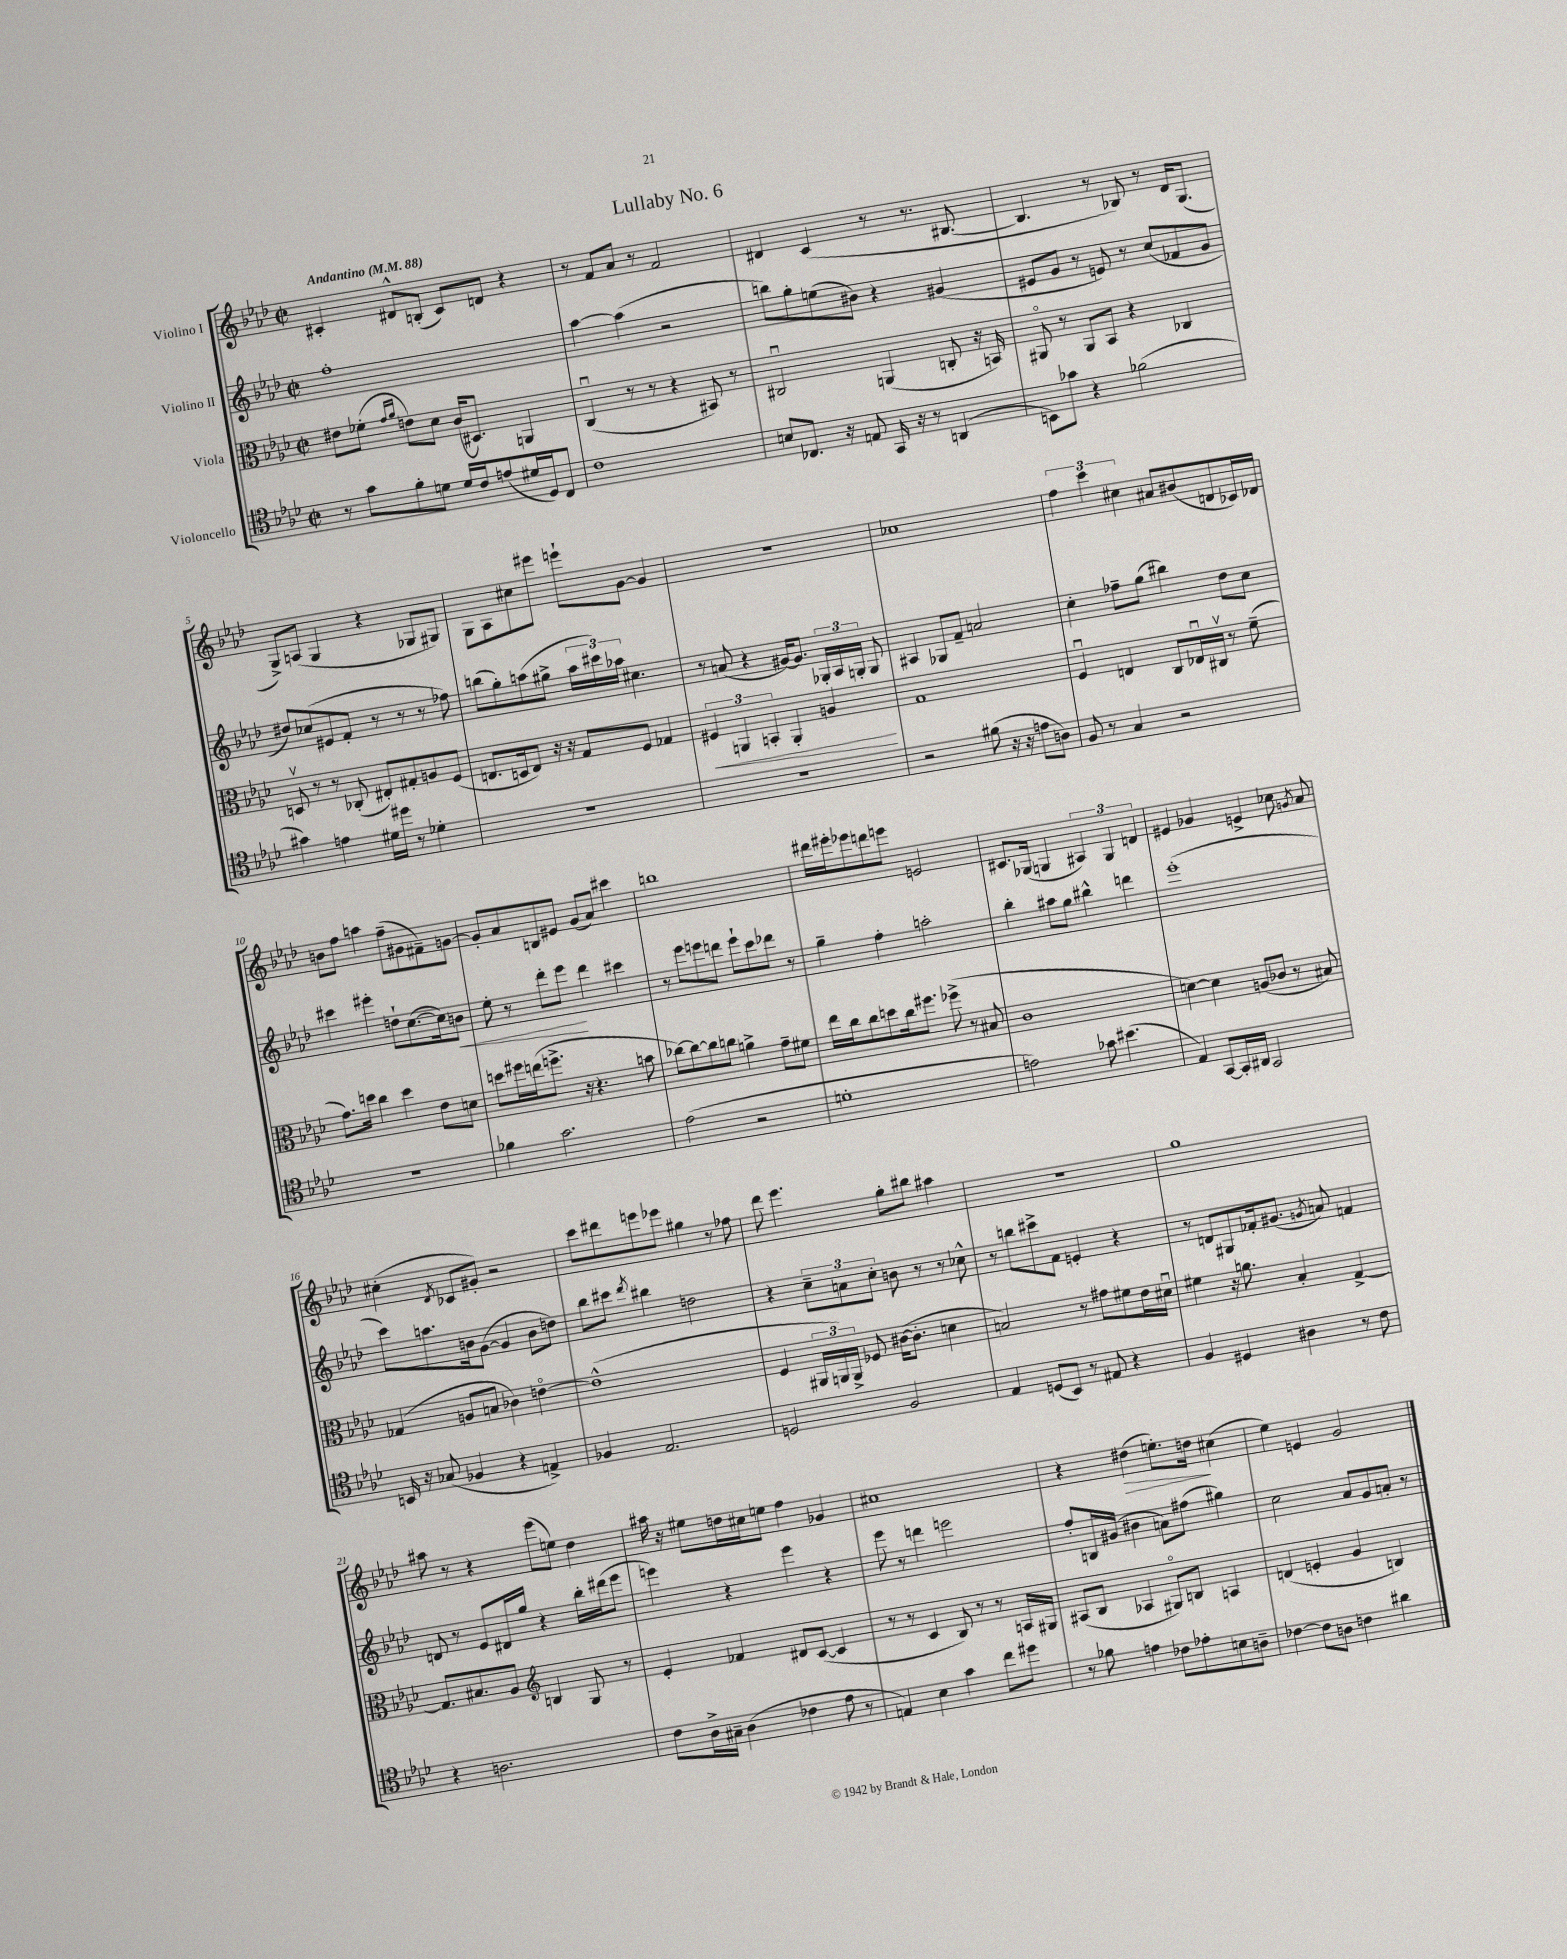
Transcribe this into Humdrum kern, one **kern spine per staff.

**kern	**kern	**dynam	**kern	**dynam	**kern	**dynam
*part4	*part3	*part3	*part2	*part2	*part1	*part1
*staff4	*staff3	*staff3	*staff2	*staff2	*staff1	*staff1
*I"Violoncello	*I"Viola	*	*I"Violino II	*	*I"Violino I	*
*clefC4	*clefC3	*	*clefG2	*	*clefG2	*
*k[b-e-a-d-]	*k[b-e-a-d-]	*	*k[b-e-a-d-]	*	*k[b-e-a-d-]	*
*M2/2	*M2/2	*	*M2/2	*	*M2/2	*
*met(c|)	*met(c|)	*	*met(c|)	*	*met(c|)	*
*MM88	*MM88	*	*MM88	*	*MM88	*
=1	=1	=1	=1	=1	=1	=1
!	!	!	!	!	!LO:TX:a:B:t=Andantino	!
8r	8e#X\L	.	1ff'	.	4c#X'/	.
8g\L	(8f-X'\J	.	.	.	.	.
.	16qqg/LL	.	.	.	.	.
.	16qqa-/JJ	.	.	.	.	.
8f'\	8en\L)	.	.	.	8d#X^^/L	.
8dn\J	8d-\J	.	.	.	(8Bn'/J	.
16d/LL	(16c/KL	.	.	.	8c#/L)	.
16c/J	8.D#X/J)	.	.	.	.	.
(8en/	.	.	.	.	8dn/J	.
16d#X/L	4AAn/	.	.	.	4r	.
16D-/J)	.	.	.	.	.	.
8C/J	.	.	.	.	.	.
=2	=2	=2	=2	=2	=2	=2
1c	(4Cu/	.	[4aa-\	.	8r	.
.	.	.	.	.	8f/L	.
.	8r	.	(4aa-\]	.	8a-/J	.
.	8r	.	.	.	8r	.
.	4r	.	2r	.	2f/	.
.	8BB#X/)	.	.	.	.	.
.	8r	.	.	.	.	.
=3	=3	=3	=3	=3	=3	=3
8Bn/L	2C#Xu/	.	8bbn\L)	.	4d#X/	.
8.C-X/J	.	.	8gg'\	.	.	.
.	.	.	(8een\	.	(4c/	.
16r	.	.	.	.	.	.
8En/	.	.	8b#X\J)	.	.	.
16GG/	(4AAn/	.	4r	.	8r	.
16r	.	.	.	.	.	.
8r	.	.	.	.	8.r	.
(4AAn/	8Cn'/	.	(4g#X/	.	.	.
.	.	.	.	.	[8.B#X/	.
.	16r	.	.	.	.	.
.	16BBn/)	.	.	.	.	.
=4	=4	=4	=4	=4	=4	=4
8BBn\L)	8AA#X/	.	8e#X/L	.	4.B#/]	.
8g-X\J	8r	.	8g/J	.	.	.
4r	8AA#/L	.	8r	.	.	.
.	8BB-/J	.	8en/)	.	8r	.
(2f-X\	4r	.	8r	.	8B-X/)	.
.	.	.	(8cc/L	.	8r	.
.	4C-X/	.	8f-X/	.	16d-/KL	.
.	.	.	.	.	(8.G/J	.
.	.	.	8g/J	.	.	.
!!LO:LB:g=z
=5	=5	=5	=5	=5	=5	=5
4g#X\)	8Dnv/	.	8dd#X/L)	.	8G^/L)	.
.	8r	.	(8cc-X/	.	(8An/J	.
4en\	8r	.	8e#X/	.	4G/	.
.	(8C-X'/	.	8f'/J	.	.	.
16d#X\LL	8E#X'/L)	.	8r	.	4r	.
16dd#X\JJ	.	.	.	.	.	.
8r	8G#X'/	.	8r	.	.	.
4d-X'\	8An/	.	8r	.	8G-X/L	.
.	(8F/J	.	8ff-X\)	.	8G#X/J)	.
=6	=6	=6	=6	=6	=6	=6
1r	8.En/L	.	(8bbn\L	.	8G\L	.
.	.	.	8gg'\)	.	8A-\	.
.	16Dn/k	.	.	.	.	.
.	8E/J)	.	(8aan\	.	8cc#X\	.
.	16r	.	8gg#X^\J	.	8eee#X\J	.
.	16r	.	.	.	.	.
.	8G/L	.	24aa\LL	.	8eeen`\L	.
.	.	.	24ccc#X\)	.	.	.
.	.	.	24aa-X\JJ	.	.	.
.	8F/J	.	4.cc#X\	.	[8g\J	.
.	4G-X/	.	.	.	4g/]	.
=7	=7	=7	=7	=7	=7	=7
!	!	!LO:HP:b	!	!	!	!
1r	6F#X/	<	8r	.	1r	.
.	.	.	(8an/	.	.	.
.	6AAn/	.	.	.	.	.
.	.	.	4r	.	.	.
.	6BBn'/	.	.	.	.	.
.	4AA'/	.	[16g#X/KL)	.	.	.
.	.	.	8.g#/J]	.	.	.
.	4An/	.	24G-X'/LL	.	.	.
.	.	.	24A-/	.	.	.
.	.	.	24Gn'/JJ	.	.	.
.	.	.	8G/	.	.	.
.	.	[	.	.	.	.
=8	=8	=8	=8	=8	=8	=8
2r	1G	.	4A#X/	.	1cc-X	.
.	.	.	8G-X/L	.	.	.
.	.	.	8f~/J	.	.	.
(8f#X\	.	.	2an/	.	.	.
16r	.	.	.	.	.	.
16r	.	.	.	.	.	.
8en\L	.	.	.	.	.	.
8An\J)	.	.	.	.	.	.
=9	=9	=9	=9	=9	=9	=9
8F/	4Fu/	.	4cc'\	.	6ff\	.
8r	.	.	.	.	.	.
.	.	.	.	.	6ccc\	.
4G/	4En/	.	8ff-X~\L	.	.	.
.	.	.	.	.	6cc#X\	.
.	.	.	(8gg\J	.	.	.
2r	8C/L	.	4bb#X\)	.	8a#X/L	.
.	16E-Xu/L	.	.	.	(8b#X/	.
.	16C#Xv/JJ	.	.	.	.	.
.	8r	.	8dd-\L	.	8dn/	.
.	(8f~\	.	8cc\J	.	16c-X/L)	.
.	.	.	.	.	16d-X/JJ	.
!!LO:LB:g=z
=10	=10	=10	=10	=10	=10	=10
1r	8.g\L)	.	4ccc#X\	.	8bn\L	.
.	.	.	.	.	8ff\J	.
.	16ddn\Jk	.	.	.	.	.
.	4cc\	.	4eee#X'\	.	4aan\	.
.	4dd\	.	8ddn`\L	.	(8ff~\L	.
.	.	.	([8.cc\	.	8g#X\	.
.	8e-\L	.	.	.	8f#X~\)	.
.	.	.	16cc\k])	.	.	.
!	!	!	!	!LO:HP:b	!	!
.	8dn\J	.	8bn\J	<	[8gn\J	.
=11	=11	=11	=11	=11	=11	=11
4f-X\	8ddn\L	.	8ee-'\	.	8g'/L]	.
.	16ff#X\L	.	8r	.	8a-/	.
.	(16een\J	.	.	.	.	.
2.g\	8.ffn^\J	.	8ddd-'\L	.	8Bn/	.
.	.	.	8eee-\J	.	8e#X/J	.
.	16r	.	.	.	.	.
.	4.r	.	4ddd-\	[	(8g/L	.
.	.	.	.	.	8a-/J)	.
.	.	.	4ccc#X\	.	4ccc#X\	.
.	8bn\	.	.	.	.	.
=12	=12	=12	=12	=12	=12	=12
(2e-\	[8cc-X\L)	.	8r	.	1bbn	.
.	8cc-\_	.	8eee-\L	.	.	.
.	8cc-\]	.	8eeen\	.	.	.
.	8ccn\J	.	8dddn\J	.	.	.
2r	4an^\	.	8eee`\L	.	.	.
.	.	.	8ccc\	.	.	.
.	8g~\L	.	8ddd-X\J	.	.	.
.	8f#X\J	.	8r	.	.	.
=13	=13	=13	=13	=13	=13	=13
1dn'	16ee-\LL	.	4gg~\	.	16ddd#X\LL	.
.	16cc\J	.	.	.	16eee#X'\J	.
.	8cc\	.	.	.	8eee-X\	.
.	8ddn\	.	4ff'\	.	8dddn\	.
.	16cc\k	.	.	.	8eeen\J	.
.	8.ff#X\J	.	.	.	.	.
.	.	.	2aan'\	.	2en/	.
.	(8ff-X^\	.	.	.	.	.
.	8r	.	.	.	.	.
.	8B#X/	.	.	.	.	.
=14	=14	=14	=14	=14	=14	=14
2en\)	1c	.	4bb-'\	.	8.c#X/L	.
.	.	.	.	.	(16G-X/Jk	.
.	.	.	8aa#X\L	.	4Gn/	.
.	.	.	8gg\J	.	.	.
8g-X\	.	.	4bb#X^^\	.	6A#X/)	.
(4.b#X\	.	.	.	.	.	.
.	.	.	.	.	6G/	.
.	.	.	4dddn\	.	.	.
.	.	.	.	.	6dn/	.
=15	=15	=15	=15	=15	=15	=15
4E-/)	[4dn\)	.	(1eee-'	.	4e#X/	.
[8GG/L	4d\]	.	.	.	4g-X/	.
16GG'/L]	.	.	.	.	.	.
16AA#X/JJ	.	.	.	.	.	.
2GG/	(8An/L	.	.	.	4en^/	.
.	8c-X/J	.	.	.	.	.
.	8r	.	.	.	8cc-X\	.
.	.	.	.	.	8qgn/	.
.	8B#X/)	.	.	.	8a-/	.
!!LO:LB:g=z
=16	=16	=16	=16	=16	=16	=16
16BBn/	(4G-X/	.	8ccc\L)	.	(4cc#X'\	.
16r	.	.	.	.	.	.
(8G-X/	.	.	8.aan\	.	.	.
.	.	.	.	.	8qd-/	.
4F-X/	8An/L	.	.	.	8c-X/L	.
.	.	.	16bn\k	.	.	.
.	8Bn/J	.	([8g\J	.	8g#X'/J)	.
4r	4c-X\)	.	4g/]	.	2r	.
4En^/)	[4en\	.	8b\L	.	.	.
.	.	.	8ddn\J)	.	.	.
=17	=17	=17	=17	=17	=17	=17
4F-X/	(1e^^]	.	8bb-\L	.	8ccc\L	.
.	.	.	8ccc#X\J	.	8ddd#X\	.
.	.	.	8qddd-/	.	.	.
2.E-/	.	.	4bb#X\	.	8eeen\	.
.	.	.	.	.	8eee-X\J	.
.	.	.	2ddn\	.	4gg#X\	.
.	.	.	.	.	8r	.
.	.	.	.	.	8ff-X\	.
=18	=18	=18	=18	=18	=18	=18
2Dn/	4F/	.	4r	.	8ddd-\	.
.	.	.	.	.	4.eee-\	.
.	24AA#X/LL	.	12cc~\L	.	.	.
.	24AAn/)	.	.	.	.	.
.	24AA^/JJ	.	12an\	.	.	.
.	8F-X/	.	.	.	.	.
.	.	.	12cc'\J	.	.	.
2F/	([16c#X\KL	.	8bn\	.	8gg'\L	.
.	8.c#'\J]	.	.	.	.	.
.	.	.	8r	.	8bb#X\J	.
.	4dn\	.	8r	.	4aa#X\	.
.	.	.	8cc-X^^\	.	.	.
=19	=19	=19	=19	=19	=19	=19
4E-/	2Bn/)	.	8r	.	1r	.
.	.	.	8bbn\L	.	.	.
(8Dn/L	.	.	8ccc#X^\	.	.	.
8BB-/J)	.	.	8f\J	.	.	.
8r	8r	.	4en'/	.	.	.
8E#X/	8g#X\L	.	.	.	.	.
4r	8f#X\	.	4r	.	.	.
.	16e-\L	.	.	.	.	.
.	16d#Xu\JJ	.	.	.	.	.
=20	=20	=20	=20	=20	=20	=20
4F/	4f#X\	.	8r	.	1gg	.
.	.	.	8dn/L	.	.	.
4D#X/	16r	.	8G#X/	.	.	.
.	8.an\	.	.	.	.	.
.	.	.	16f-X'/k	.	.	.
.	.	.	(8.g#X/J	.	.	.
4A#X\	4B-'/	.	.	.	.	.
.	.	.	8qgn/	.	.	.
.	.	.	8an/)	.	.	.
8r	[4G^/	.	4fn/	.	.	.
8c\	.	.	.	.	.	.
!!LO:LB:g=z
=21	=21	=21	=21	=21	=21	=21
4r	8.G/L]	.	8dn/	.	8aa#X\	.
.	.	.	8r	.	8r	.
.	8.B#X/	.	.	.	.	.
2.An\	.	.	8e-/L	.	4r	.
.	8A-/J	.	16d#X/L	.	.	.
.	.	.	16gg/JJ	.	.	.
*	*clefG2	*	*	*	*	*
.	4Bn/	.	4r	.	(8eee-\L	.
.	.	.	.	.	8een\J)	.
.	8G/	.	16bb-'\LL	.	4dd-\	.
.	.	.	(16ddd#X\J	.	.	.
.	8r	.	8eee-\J	.	.	.
=22	=22	=22	=22	=22	=22	=22
8c\L	4e-'/	.	4eeen\)	.	16aa#X\	.
.	.	.	.	.	16r	.
16A-^\L	.	.	.	.	8ee#X\L	.
16G#X~\JJ	.	.	.	.	.	.
(4A-\	4f-X/	.	4r	.	16ddn\L	.
.	.	.	.	.	16cc#X\J	.
.	.	.	.	.	8een\J	.
4c-X\	8d#X/L	.	4eee\	.	4ff\	.
.	([8c/J	.	.	.	.	.
8e-\	4c/]	.	4r	.	4g-X/	.
8r	.	.	.	.	.	.
=23	=23	=23	=23	=23	=23	=23
4En/)	8r	.	8eee-\	.	1cc#X	.
.	8r	.	8r	.	.	.
4B-\	4c/	.	4dddn\	.	.	.
4g\	8B-/)	.	2eeen\	.	.	.
.	8r	.	.	.	.	.
8cc\L	8r	.	.	.	.	.
8dd#X\J	16An/LL	.	.	.	.	.
.	16G#X/JJ	.	.	.	.	.
=24	=24	=24	=24	=24	=24	=24
8r	(8A#X/L	.	8ff'/L	.	4r	.
8f-X\	8B-/J	.	16Bn/L	.	.	.
.	.	.	(16g#X/JJ	.	.	.
!	!	!	!	!	!	!LO:HP:b
4en\	4A-X/	.	4b#X\	.	(4dd#X\	>
8c-X\L	8G#X/L)	.	8an\L)	.	8.een'\L)	.
8e-X'\	8Bn/J	.	(8ff#X\J	.	.	.
.	.	.	.	.	16ddn\Jk	.
8Bn\	4An/	.	4gg#X\)	.	(4cc#X\	]
8An~\J	.	.	.	.	.	.
=25	=25	=25	=25	=25	=25	=25
[4c-X\	(4dn/	.	2cc\	.	4ee-\)	.
8c-\L]	4en'/	.	.	.	4en/	.
8An\J	.	.	.	.	.	.
4cn\	4g/	.	8a-/L	.	2g/	.
.	.	.	8g/	.	.	.
4a#X\	4Bn/)	.	8an'/J	.	.	.
.	.	.	8r	.	.	.
==	==	==	==	==	==	==
*-	*-	*-	*-	*-	*-	*-
